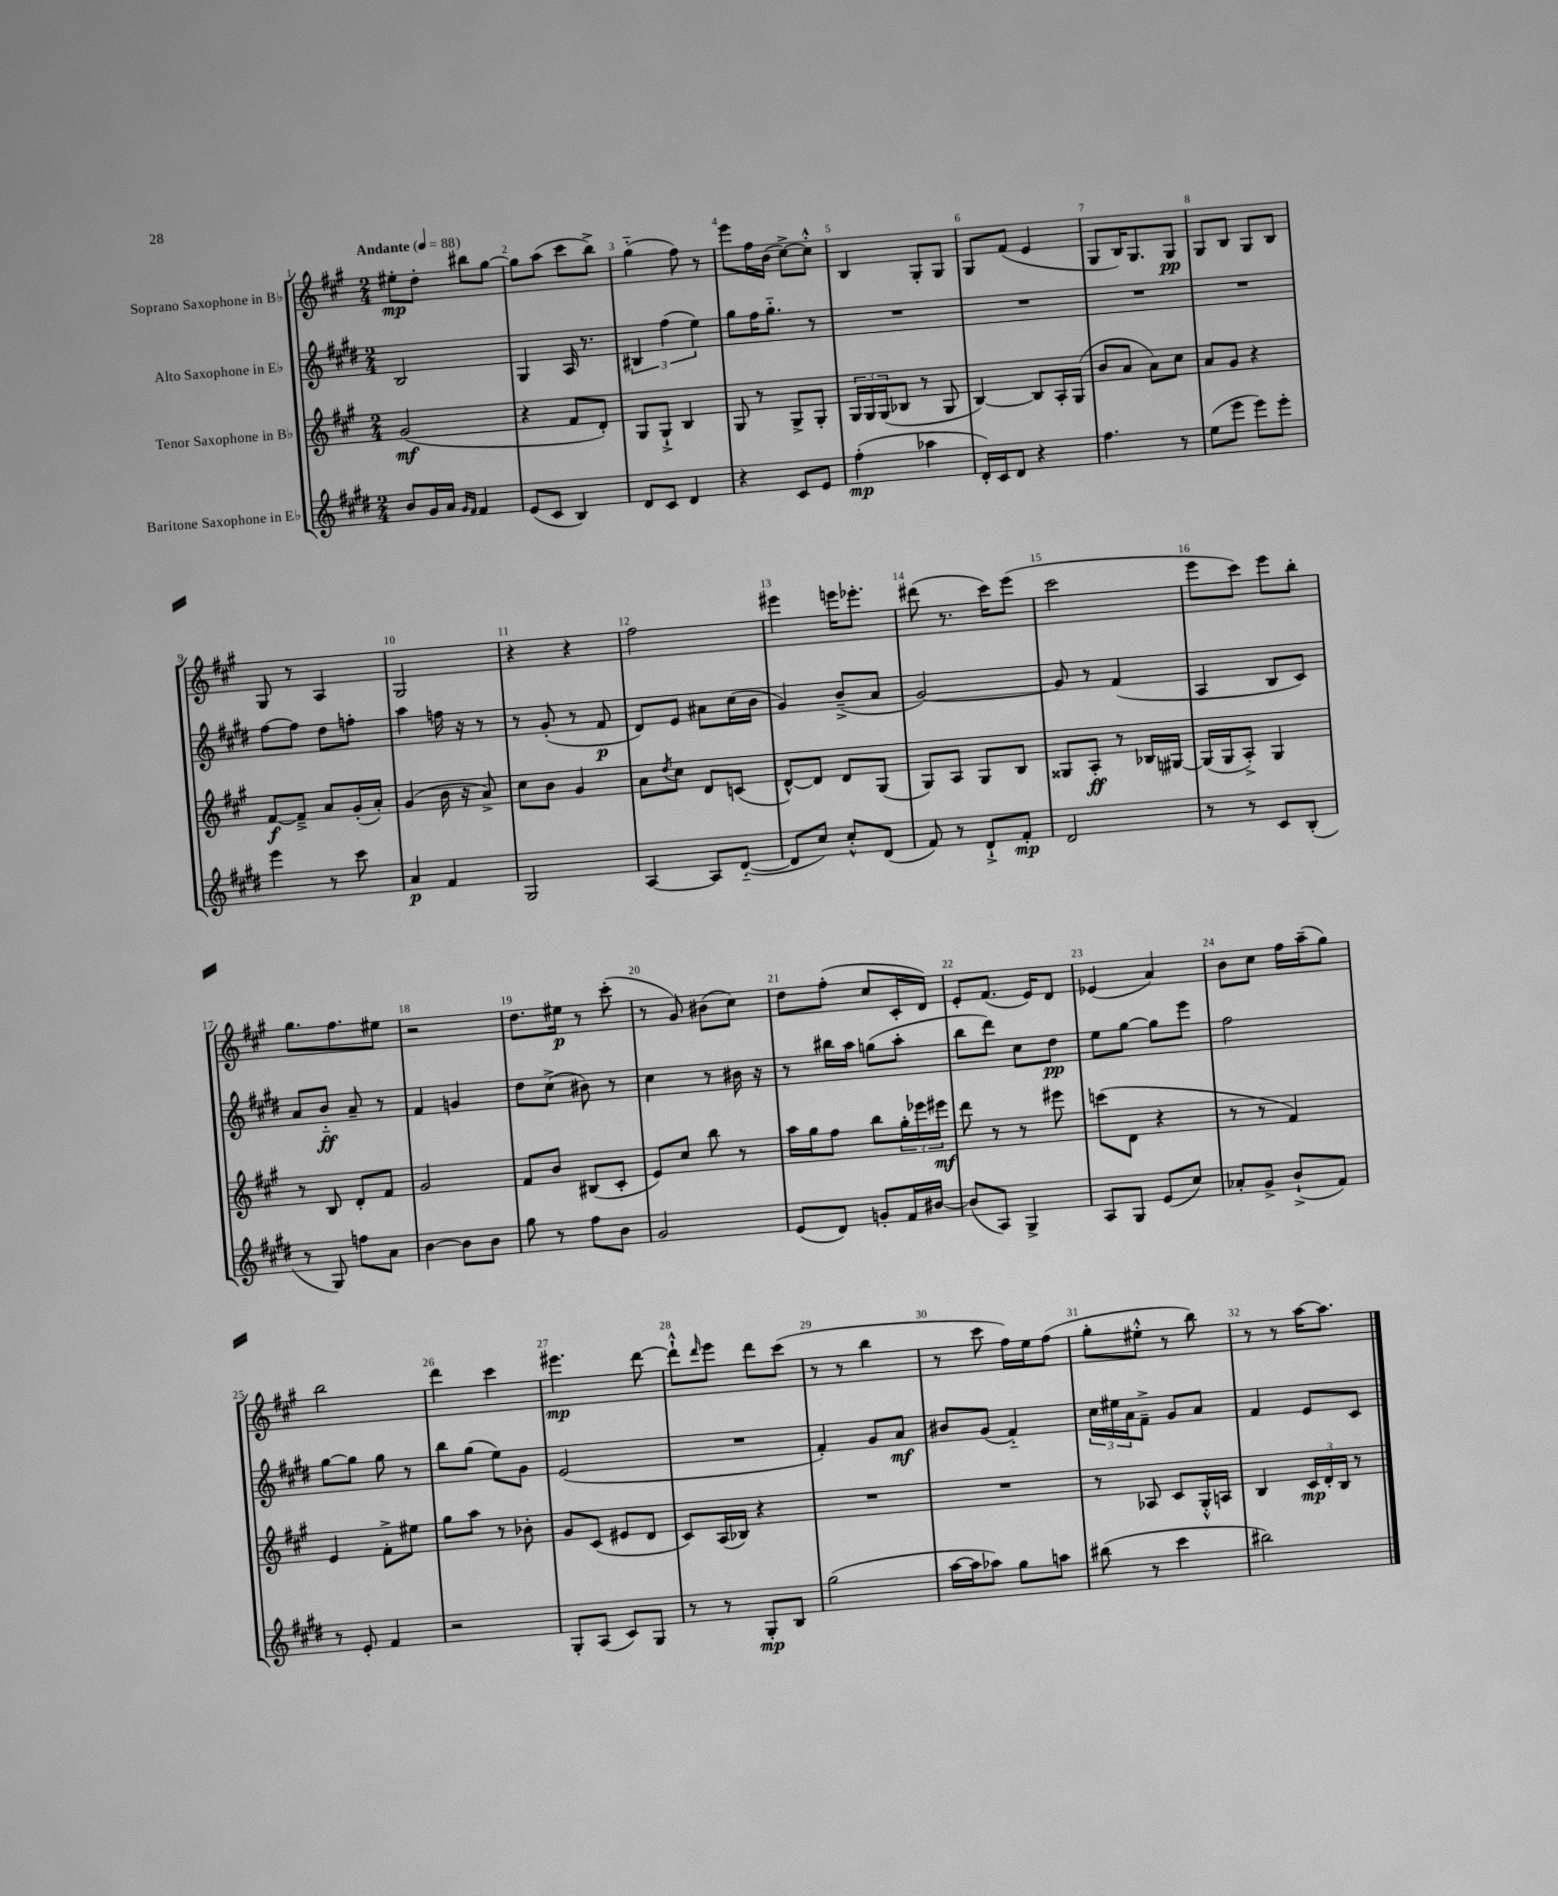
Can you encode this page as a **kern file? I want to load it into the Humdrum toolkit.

**kern	**kern	**kern	**kern
*staff4	*staff3	*staff2	*staff1
*clefG2	*clefG2	*clefG2	*clefG2
*k[f#c#g#d#]	*k[f#c#g#]	*k[f#c#g#d#]	*k[f#c#g#]
*M2/4	*M2/4	*M2/4	*M2/4
*MM88	*MM88	*MM88	*MM88
8b/L	(2g#/	2B/	8ee#'\L
16g#/L	.	.	8dd'\J
16a/JJ	.	.	.
16qqg#/LL	.	.	.
16qqf#/JJ	.	.	.
4f#/	.	.	8bb#\L
.	.	.	[8gg#\J
=	=	=	=
(8e/L	4r	4G#/	8gg#\]L
8c#/J	.	.	(8aa\J
4B/)	8f#/L	16A/	8ccc#\L
.	.	8.r	.
.	8d'/J)	.	8bb^\J)
=	=	=	=
8d#/L	8G#/L	6B#/	(4gg#'~\
8c#/J	8G#`^/J	.	.
.	.	(6ff#\	.
4d#/	4B/	.	8ff#\)
.	.	6ee\)	.
.	.	.	8r
=	=	=	=
4r	8G#/	8gg#\L	8eee\L
.	8r	16ff#\K	16ff#\L
.	.	8.gg#'~\J	(16b\JJ
8c#/L	8G#^/L	.	[8cc#^\L)
8e/J	8G#'/J	8r	8cc#'^^\]J
=	=	=	=
(4ff#'\	24G#/LL	2r	4B/
.	24G#/	.	.
.	(24G#/J	.	.
.	8B-/J	.	.
4aa-\	8r	.	8G#'/L
.	8G#/	.	8G#/J
=	=	=	=
16d#'/LL)	[4B/)	2r	8G#/L
16c#/J	.	.	.
8d#/J	.	.	(8f#/J
4r	8B/]L	.	4e/
.	16A'/L	.	.
.	(16G#/JJ	.	.
=	=	=	=
4.ff#\	8b/L	2r	8G#/L
.	8a/J	.	16B/K)
.	.	.	8.G#/
.	8a\L)	.	.
8r	8cc#\J	.	8G#/J
=	=	=	=
(8ee\L	8a/L	2r	8G#/L
8eee\J	8g#/J	.	8B/J
8eee\L)	4r	.	8G#/L
8eee'\J	.	.	8B/J
=	=	=	=
4eee\	[8f#/L	[8ff#\L	8G#/
.	8f#~^/]J	8ff#\]J	8r
8r	8a/L	8dd#\L	4A/
8ccc#\	(16g#'/L	8ff'\J	.
.	16a'/JJ)	.	.
=	=	=	=
4a/	(4g#/	4aa\	2G#/
4f#/	16b\	16ff\	.
.	16r	16r	.
.	8a^/)	8r	.
=	=	=	=
2G#/	8cc#\L	8r	4r
.	8b\J	(8g#'/	.
.	4g#/	8r	4r
.	.	8f#/	.
=	=	=	=
[4A/	8a\L	8d#/L)	2ff#\
.	8qdd/	.	.
.	8cc#\J	8e/J	.
8A/]L	8d/L	8a#\L	.
([8d#'~/J	(8c/J	(16cc#\L	.
.	.	16b\JJ	.
=	=	=	=
8d#/]L	[8d^^/L)	4g#/)	4eee#\
8cc#/J)	8d/]J	.	.
8cc#'^^/L	8d/L	(8b~^/L	16eee\LK
.	.	.	8.eee-'\J
(8d#/J	(8G#/J	8a/J	.
=	=	=	=
8f#/)	8G#/L)	[2g#/)	(8ddd#\
8r	8A/J	.	8.r
8d#`^/L	8G#/L	.	.
.	.	.	16ccc#\LK)
8f#'/J	8B/J	.	(8eee\J
=	=	=	=
2d#/	8G##/L	8g#/]	2ccc#\
.	8A'/J	8r	.
.	8r	(4f#/	.
.	16B-/LL	.	.
.	[16G#/JJ	.	.
=	=	=	=
8r	(16G#/]LL	4A/	8eee\L
.	16G#/J	.	.
8r	8A'^/J)	.	8ccc#\J)
8c#/L	4G#/	8B/L	8eee\L
(8B'/J	.	8c#/J)	8bb'\J
=	=	=	=
8r	8r	8a/L	8.gg#\L
8G#/)	8B/	8b'~/J	.
.	.	.	8.ff#\
8ff\L	8d'/L	8a~/	.
8a\J	8f#/J	8r	8ee#\J
=	=	=	=
[4b\	2g#/	4f#/	2r
8b\]L	.	4g/	.
8b\J	.	.	.
=	=	=	=
8gg#\	8f#/L	8dd#\L	8.dd\L
8r	8b/J	(8cc#^\J	.
.	.	.	16ee#\Jk
8ff#\L	(8B#/L	8b#\)	8r
8b\J	8c#'/J	8r	(8ccc#'\
=	=	=	=
2g#/	8e/L)	4cc#\	8r
.	8cc#/J	.	8g#/)
.	8bb\	8r	(8b#\L
.	8r	16b#\	8cc#\J)
.	.	16r	.
=	=	=	=
(8e/L	16aa\LL	8r	8dd\L
.	16gg#\J	.	.
8d#/J)	8ff#\J	16bb#\LL	(8ff#'\J
.	.	16aa\JJ	.
8g'/L	8bb\L	(8gg\L	8cc#/L
16f#/L	24gg#'\L	8aa'\J	16c#'/L
.	24eee-\	.	.
[16b#/JJ	.	.	16d/JJ)
.	24eee#\JJ	.	.
=	=	=	=
(8b#/]L	8ddd\	8bb\L	8e'/L
8A/J)	8r	8ddd#\J)	(8.f#/J
4G#^/	8r	8cc#\L	.
.	.	.	16e/LK)
.	8eee#\	8dd#\J	8d/J
=	=	=	=
8A/L	(8ccc\L	8ee\L	(4e-/
8G#/J	8d\J	[8gg#\J	.
(8e/L	4r	8gg#\]L	4a/)
8cc#/J)	.	8eee\J	.
=	=	=	=
8a-'/L	8r	2ff#\	8b\L
8g#^/J	8r	.	8cc#\J
(8b`^/L	4f#/)	.	16ff#\LL
.	.	.	(16aa~\J
8f#/J)	.	.	8gg#\J)
=	=	=	=
8r	4e/	[8gg#\L	2bb\
8e'/	.	8gg#\]J	.
4f#/	8f#'^\L	8gg#\	.
.	8ee#\J	8r	.
=	=	=	=
2r	8gg#\L	8bb\L	4ddd\
.	8aa\J	(8gg#\J	.
.	8r	8ee\L)	4ccc#\
.	8b-'\	8g#\J	.
=	=	=	=
8G#'/L	8g#/L	(2e/	4.eee#\
(8A/J	(8c#/J	.	.
8c#/L)	8e#/L	.	.
8G#/J	8d/J	.	[8ddd\
=	=	=	=
8r	8c#/L)	2r	8ddd`^^\]L
.	.	.	16qqddd/
8r	(16A/L	.	8eee\J
.	16B-/JJ)	.	.
8G#'/L	4r	.	8ddd\L
8B/J	.	.	(8ccc#\J
=	=	=	=
(2gg#\	2r	4f#'/)	8r
.	.	.	8r
.	.	8g#/L	4bb\
.	.	8a/J	.
=	=	=	=
[16aa\LL	2r	8b#/L	8r
16aa\]J	.	.	.
8aa-\J)	.	(8g#/J	8ccc#\
8gg#\L	.	4f#'~/)	16ff#\LL)
.	.	.	16ee\J
8aa\J	.	.	(8ff#\J
=	=	=	=
(8bb#\	8r	24cc#\LL	8gg#'\L
.	.	24ee#\	.
.	.	24a\J	.
8r	8A-/	8f#~^\J	8ee#'^^\J
4ccc#\	8c#/L	8g#/L	8r
.	16G#'^^/L	8a/J	8bb\)
.	16A/JJ	.	.
=	=	=	=
2bb#\)	4B/	4f#/	8r
.	.	.	8r
.	24c#/LL	8e/L	[16aa\LK
.	24d'/	.	.
.	.	.	8.aa\]J
.	24B/JJ	.	.
.	8r	8c#/J	.
==	==	==	==
*-	*-	*-	*-
